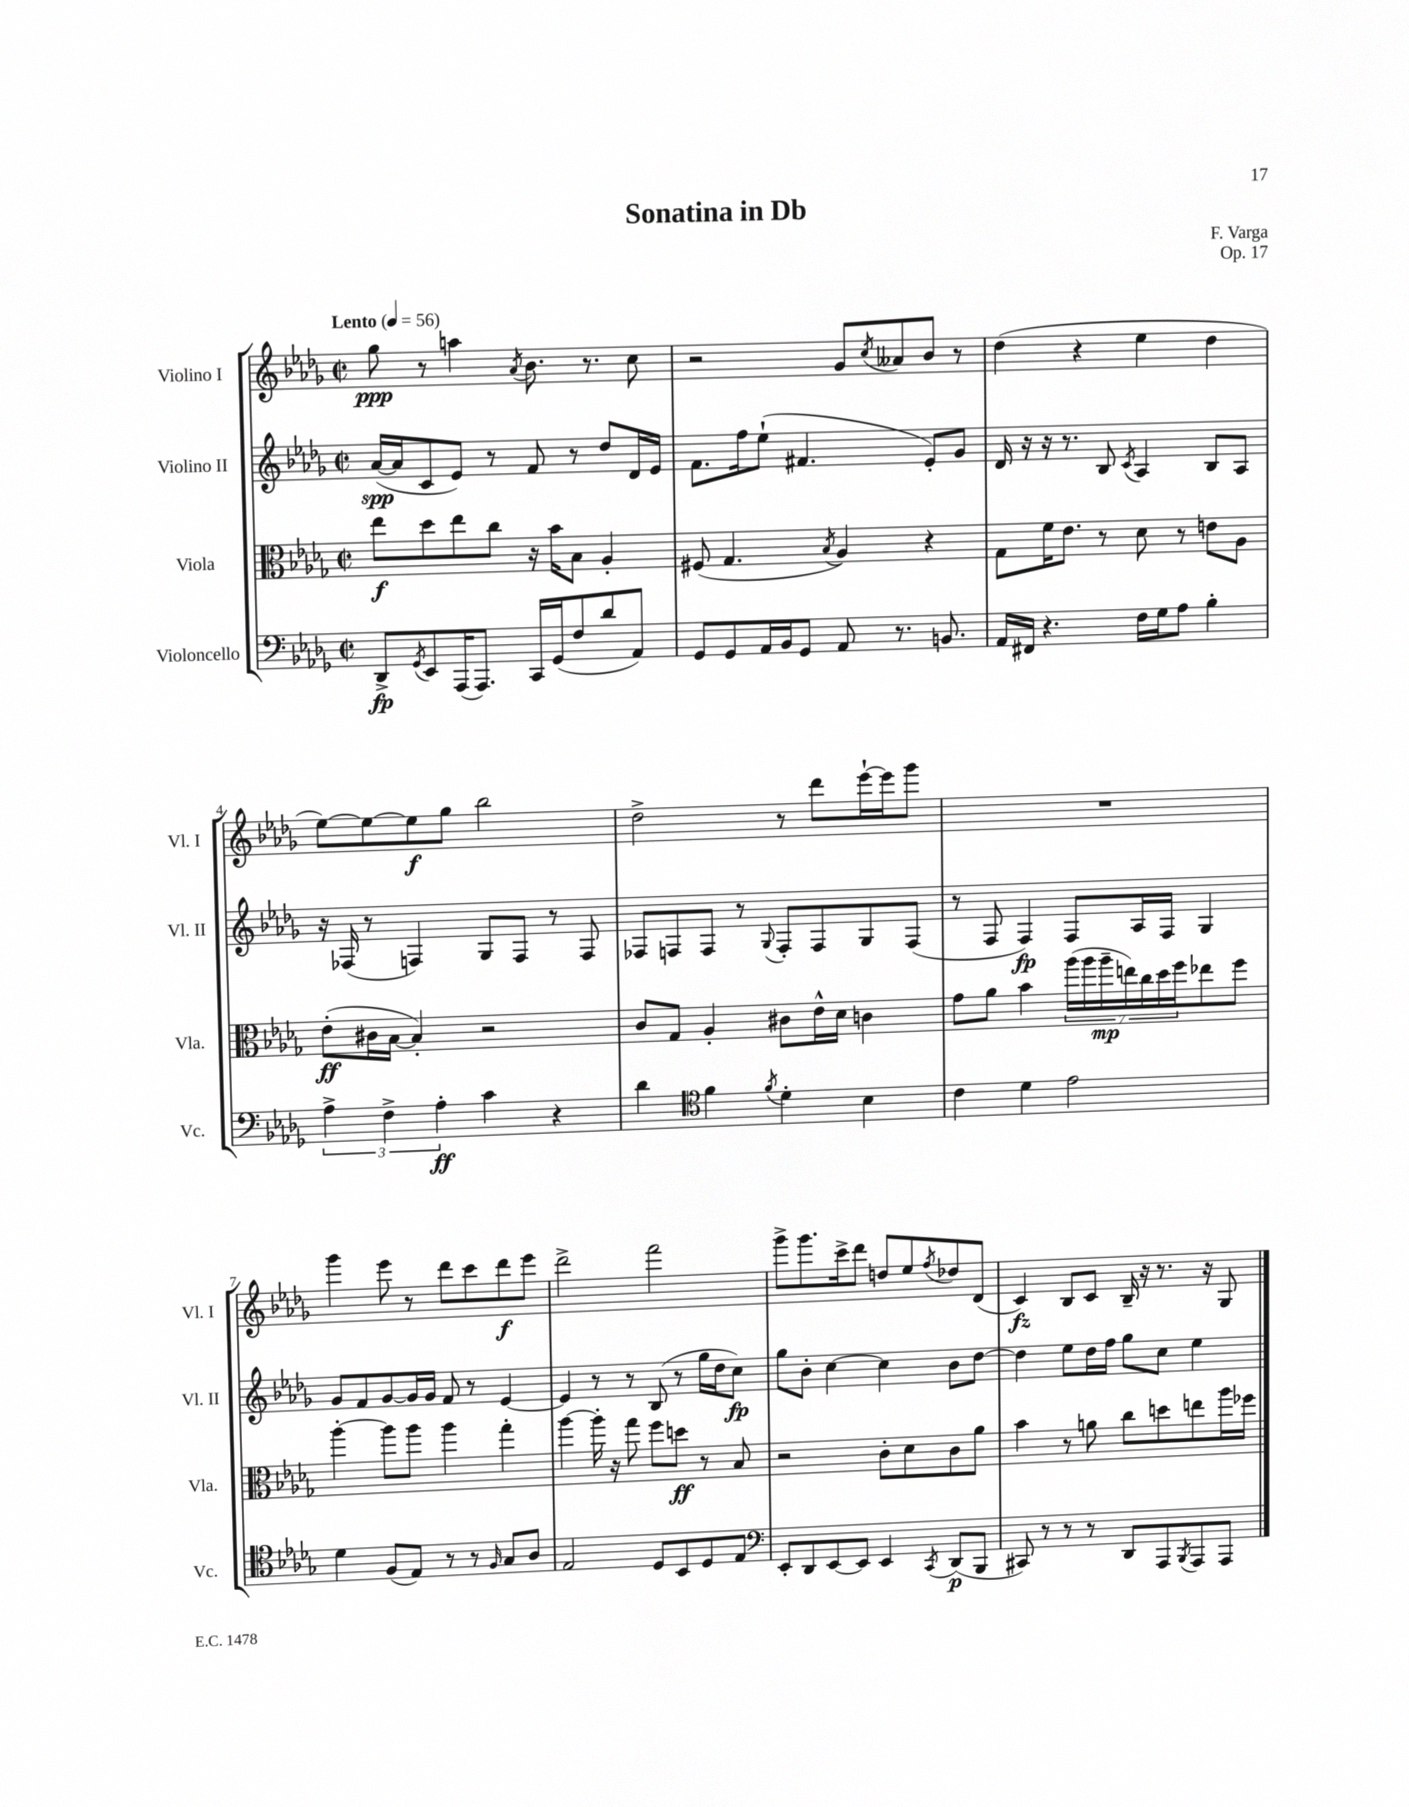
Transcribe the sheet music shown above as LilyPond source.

\header { title = "Sonatina in Db" composer = "F. Varga" opus = "Op. 17" }
<<
\new StaffGroup <<
\new Staff = "s0" \with { instrumentName = "Violino I" shortInstrumentName = "Vl. I" } {
    \clef treble \key des \major \defaultTimeSignature \time 2/2 \tempo "Lento" 4 = 56
    ges''8\ppp r8 a''4 \acciaccatura { aes'8 } bes'8. r8. c''8 |
    r2 ges'8 \acciaccatura { c''8 } aeses'8 bes'8 r8 |
    des''4( r4 ees''4 des''4 |
    ees''8~) ees''8~ ees''8\f ges''8 bes''2 |
    des''2-> r8 des'''8 ees'''16~-! ees'''16 ges'''8 |
    R1 |
    ges'''4 ees'''8 r8 des'''8 c'''8 des'''8\f ees'''8 |
    des'''2-> f'''2 |
    ges'''8-> ges'''8. c'''16-> des'''8 d''8 ees''8 \acciaccatura { f''8 } des''8 des'8( |
    c'4\fz) bes8 c'8 bes16-- r16 r8. r16 ges8 \bar "|." |
}
\new Staff = "s1" \with { instrumentName = "Violino II" shortInstrumentName = "Vl. II" } {
    \clef treble \key des \major \defaultTimeSignature \time 2/2
    aes'16~\spp( aes'16 c'8 ees'8) r8 f'8 r8 des''8 des'16 ees'16 |
    f'8. f''16 ees''8-!( fis'4. ees'8-.) ges'8 |
    des'16 r16 r16 r8. bes8 \acciaccatura { c'8 } aes4 bes8 aes8 |
    r16 fes16( r8 f4) ges8 f8 r8 f8 |
    fes8 f8 f8 r8 \appoggiatura { ges8 } f8-. f8 ges8 f8( |
    r8 f8 f4\fp) f8 aes16 f16 ges4 |
    ges'8 f'8 ges'8~ ges'16 ges'16 f'8 r8 ees'4~ |
    ees'4 r8 r8 bes8( r8 ges''16 des''16 c''8\fp) |
    ges''8 bes'8-. c''4~ c''4 bes'8 des''8~ |
    des''4 ees''8 des''16 f''16 ges''8 c''8 ees''4 \bar "|." |
}
\new Staff = "s2" \with { instrumentName = "Viola" shortInstrumentName = "Vla." } {
    \clef alto \key des \major \defaultTimeSignature \time 2/2
    ees''8\f des''8 ees''8 c''8 r16 bes'16 bes8 aes4-. |
    fis8( ges4. \acciaccatura { bes8 } aes4) r4 |
    ges8 f'16 ees'8. r8 des'8 r8 e'8 aes8 |
    ees'8-.\ff( cis'16 bes16~ bes4-.) r2 |
    c'8 ges8 aes4-. cis'8 ees'16-^ des'16 c'4 |
    ges'8 aes'8 bes'4 \tuplet 7/4 { aes''16( aes''16 aes''16--\mp e''16) c''16 des''16 f''16 } ees''8 f''8 |
    aes''4~-. aes''8 aes''8 aes''4 ges''4-. |
    aes''4~ aes''16-. r16 ges''8 f''8 d''8\ff r8 bes8 |
    r2 c'8-. des'8 c'8 aes'8 |
    bes'4 r8 a'8 c''8 d''8 e''8 aes''16 fes''16 \bar "|." |
}
\new Staff = "s3" \with { instrumentName = "Violoncello" shortInstrumentName = "Vc." } {
    \clef bass \key des \major \defaultTimeSignature \time 2/2
    des,8->\fp \acciaccatura { ges,8 } ees,8 aes,,16( aes,,8.) c,16 ges,16( f8 des'8 aes,8) |
    ges,8 ges,8 aes,16 bes,16 ges,8 aes,8 r8. b,8. |
    aes,16 fis,16 r4. f16 ges16 aes8 bes4-. |
    \tuplet 3/2 { aes4-> f4-> aes4-.\ff } c'4 r4 |
    des'4 \clef tenor f'4 \acciaccatura { f'8 } des'4-. bes4 |
    c'4 des'4 ees'2 |
    des'4 f8( ees8) r8 r8 \grace { f16 } ges8 aes8 |
    ees2 des8 bes,8 des8 ees8 |
    \clef bass ees,8-. des,8 ees,8~ ees,8 ees,4 \acciaccatura { c,8 } des,8\p( bes,,8 |
    cis,8) r8 r8 r8 des,8 aes,,8 \acciaccatura { bes,,8 } aes,,8 aes,,8 \bar "|." |
}
>>
>>
